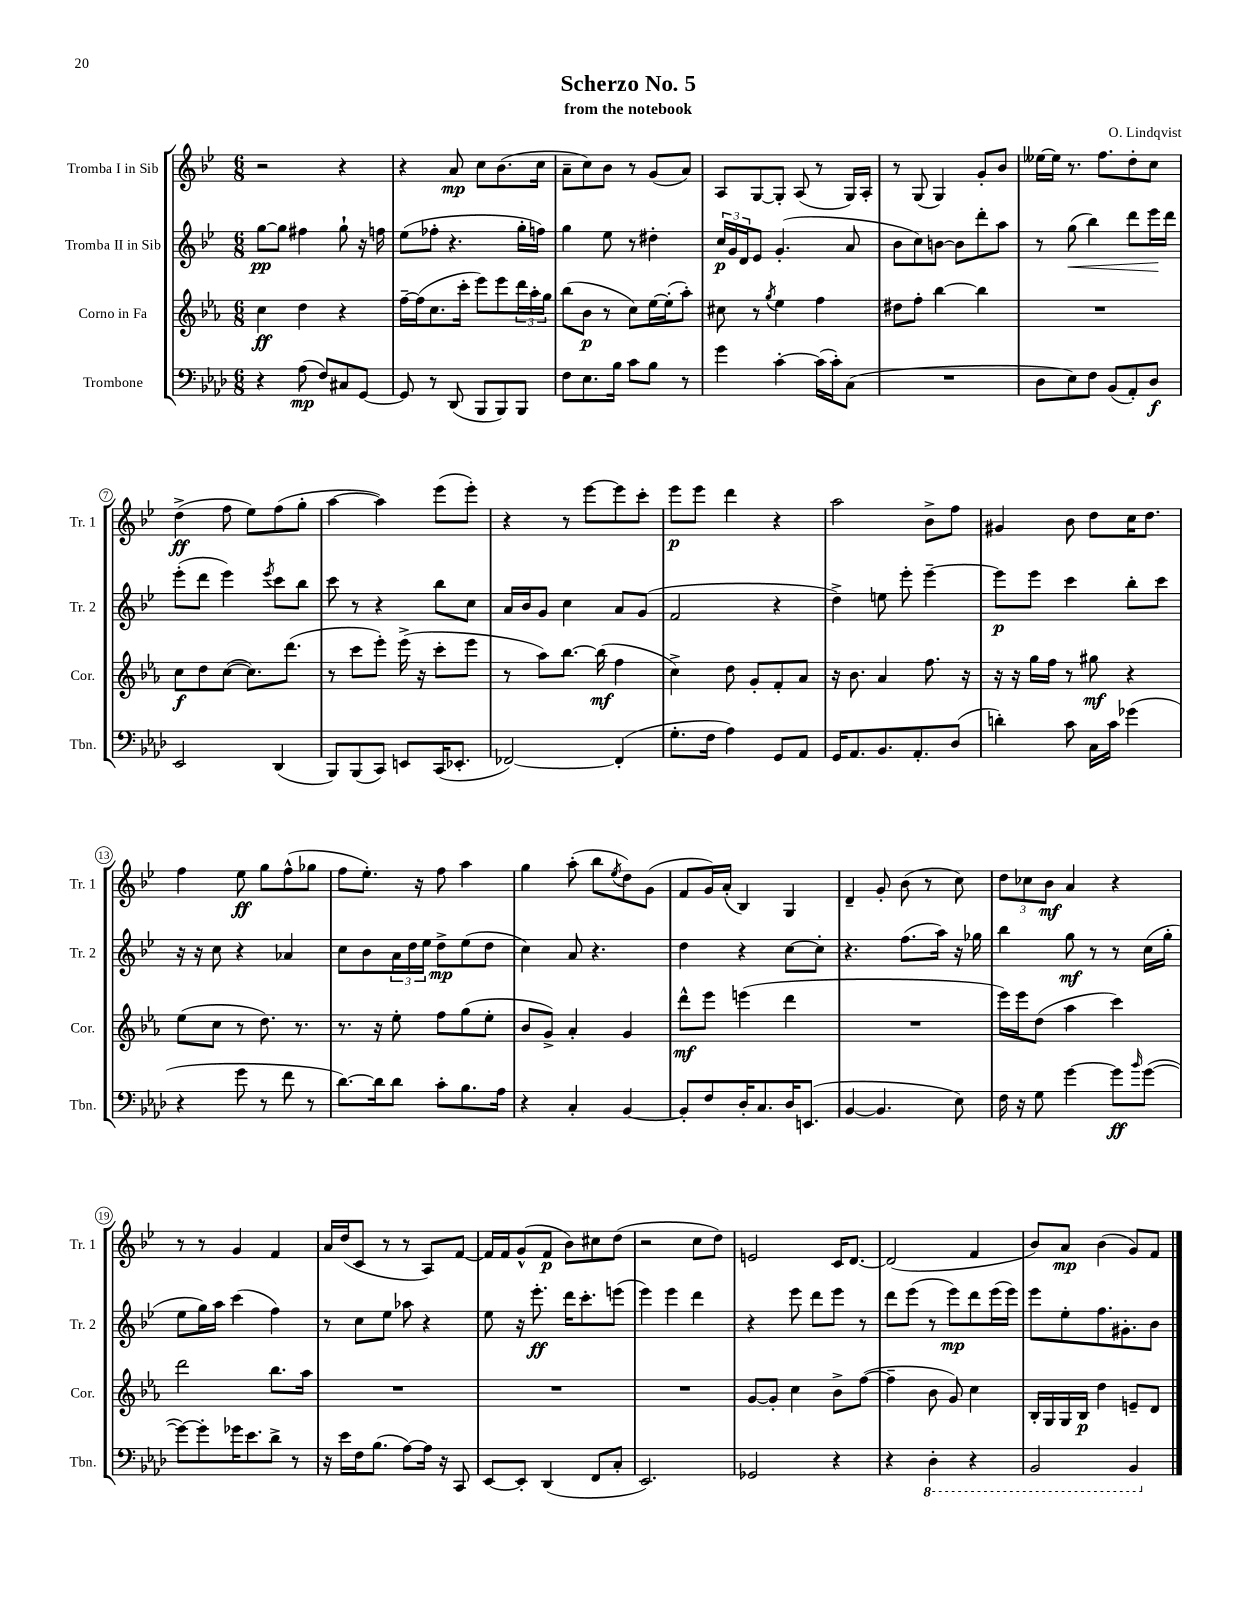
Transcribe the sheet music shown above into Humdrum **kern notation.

**kern	**dynam	**kern	**dynam	**kern	**dynam	**kern	**dynam
*part4	*part4	*part3	*part3	*part2	*part2	*part1	*part1
*staff4	*staff4	*staff3	*staff3	*staff2	*staff2	*staff1	*staff1
*I"Trombone	*	*I"Corno in Fa	*	*I"Tromba II in Sib	*	*I"Tromba I in Sib	*
*I'Tbn.	*	*I'Cor.	*	*I'Tr. 2	*	*I'Tr. 1	*
*clefF4	*	*clefG2	*	*clefG2	*	*clefG2	*
*k[b-e-a-d-]	*	*k[b-e-a-]	*	*k[b-e-]	*	*k[b-e-]	*
*M6/8	*	*M6/8	*	*M6/8	*	*M6/8	*
=1	=1	=1	=1	=1	=1	=1	=1
4r	.	4cc\	ff	[8gg\L	pp	2r	.
.	.	.	.	8gg\J]	.	.	.
(8A-\	mp	4dd\	.	4ff#X\	.	.	.
8F/L)	.	.	.	.	.	.	.
8C#X/	.	4r	.	8gg`\	.	4r	.
[8GG/J	.	.	.	16r	.	.	.
.	.	.	.	16ffn\	.	.	.
=2	=2	=2	=2	=2	=2	=2	=2
8GG/]	.	[16ff~\LL	.	(8ee-\L	.	4r	.
.	.	(16ff\J]	.	.	.	.	.
8r	.	8.cc\	.	8ff-X'\J	.	.	.
(8DD-/	.	.	.	4.r	.	8a/	mp
.	.	16ccc'\Jk	.	.	.	.	.
8BBB-/L	.	8eee-\L)	.	.	.	8cc\L	.
8BBB-/)	.	8eee-\	.	.	.	(8.b-\	.
8BBB-/J	.	24ddd\L	.	16gg'\LL	.	.	.
.	.	24aa-'\	.	.	.	.	.
.	.	.	.	16ffn\JJ)	.	16cc\Jk	.
.	.	24gg\JJ	.	.	.	.	.
=3	=3	=3	=3	=3	=3	=3	=3
8F\L	.	(8bb-\L	.	4gg\	.	8a~\L	.
8.E-\	.	8b-\J	p	.	.	8cc\)	.
.	.	8r	.	8ee-\	.	8b-\J	.
16B-\Jk	.	.	.	.	.	.	.
8c\L	.	8cc\L)	.	8r	.	8r	.
8B-\J	.	[16ee-\L	.	4dd#X'\	.	(8g/L	.
.	.	(16ee-'\J]	.	.	.	.	.
8r	.	8aa-'\J)	.	.	.	8a/J)	.
=4	=4	=4	=4	=4	=4	=4	=4
4g\	.	8cc#X\	.	24cc/LL	p	8A/L	.
.	.	.	.	24g/	.	.	.
.	.	.	.	24d/J	.	.	.
.	.	8r	.	8e-/J	.	[8G/	.
.	.	8qgg/	.	.	.	.	.
[4c'\	.	4ee-\	.	(4.g'/	.	8G'/J]	.
.	.	.	.	.	.	(8A/	.
(16c\LL]	.	4ff\	.	.	.	8r	.
16c'\J)	.	.	.	.	.	.	.
(8C\J	.	.	.	8a/	.	16G/LL)	.
.	.	.	.	.	.	16A'/JJ	.
=5	=5	=5	=5	=5	=5	=5	=5
2.r	.	8dd#X\L	.	8b-\L	.	8r	.
.	.	8ff'\J	.	8cc\)	.	(8G/	.
.	.	[4bb-\	.	[8bn\J	.	4G/)	.
.	.	.	.	8b\L]	.	.	.
.	.	4bb-\]	.	8ddd'\	.	8g'/L	.
.	.	.	.	8aa\J	.	8b-/J	.
=6	=6	=6	=6	=6	=6	=6	=6
8D-\L	.	2.r	.	8r	.	[16ee--X\LL	.
.	.	.	.	.	.	16ee--\JJ]	.
!	!	!	!	!	!LO:HP:b	!	!
8E-\)	.	.	.	(8gg\	<	8.r	.
8F\J	.	.	.	4bb-\)	.	.	.
.	.	.	.	.	.	8.ff\L	.
(8BB-/L	.	.	.	.	.	.	.
8AA-'/)	.	.	.	8ddd\L	.	8dd'\	.
8D-/J	f	.	.	16eee-\L	.	8cc\J	.
.	.	.	.	16ddd\JJ	[	.	.
!!LO:LB:g=z
=7	=7	=7	=7	=7	=7	=7	=7
2EE-/	.	8cc\L	f	(8eee-'\L	.	(4dd^\	ff
.	.	8dd\	.	8ddd\J	.	.	.
.	.	([8cc\J	.	4eee-\)	.	8ff\	.
.	.	8.cc\L])	.	.	.	8ee-\L)	.
.	.	.	.	8qeee-/	.	.	.
(4DD-/	.	.	.	8ccc\L	.	(8ff\	.
.	.	(8.ddd\J	.	.	.	.	.
.	.	.	.	8bb-\J	.	8gg'\J	.
=8	=8	=8	=8	=8	=8	=8	=8
8BBB-/L)	.	8r	.	8ccc\	.	[4aa\	.
(8BBB-/	.	8ccc\L	.	8r	.	.	.
8CC/J)	.	8eee-'\J)	.	4r	.	4aa\])	.
8EEn/L	.	(16eee-^\	.	.	.	.	.
.	.	16r	.	.	.	.	.
(16CC/K	.	8ccc'\L	.	8bb-\L	.	(8eee-\L	.
8.EE-X'/J	.	.	.	.	.	.	.
.	.	8eee-\J	.	8cc\J	.	8eee-'\J)	.
=9	=9	=9	=9	=9	=9	=9	=9
[2FF-X/)	.	8r	.	16a/LL	.	4r	.
.	.	.	.	16b-/J	.	.	.
.	.	8aa-\L)	.	8g/J	.	.	.
.	.	[8.bb-\J	.	4cc\	.	8r	.
.	.	.	.	.	.	[8eee-\L	.
.	.	(16bb-\]	mf	.	.	.	.
(4FF-'/]	.	4ff\	.	8a/L	.	8eee-\]	.
.	.	.	.	(8g/J	.	8ccc'\J	.
=10	=10	=10	=10	=10	=10	=10	=10
8.G'\L	.	4cc^\)	.	2f/	.	8eee-\L	p
.	.	.	.	.	.	8eee-\J	.
16F\Jk	.	.	.	.	.	.	.
4A-\)	.	8dd\	.	.	.	4ddd\	.
.	.	8g'/L	.	.	.	.	.
8GG/L	.	8f'/	.	4r	.	4r	.
8AA-/J	.	8a-/J	.	.	.	.	.
=11	=11	=11	=11	=11	=11	=11	=11
16GG/KL	.	16r	.	4dd^\)	.	2aa\	.
8.AA-/	.	8.b-\	.	.	.	.	.
8.BB-/	.	4a-/	.	8een\	.	.	.
.	.	.	.	8eee-'\	.	.	.
8.AA-'/	.	.	.	.	.	.	.
.	.	8.ff\	.	[4eee-~\	.	8b-^\L	.
(8D-/J	.	.	.	.	.	8ff\J	.
.	.	16r	.	.	.	.	.
=12	=12	=12	=12	=12	=12	=12	=12
4dn'\)	.	16r	.	8eee-\L]	p	4g#X/	.
.	.	16r	.	.	.	.	.
.	.	16gg\LL	.	8eee-\J	.	.	.
.	.	16ff\JJ	.	.	.	.	.
8c\	.	8r	.	4ccc\	.	8b-\	.
16C\LL	.	8gg#X\	mf	.	.	8dd\L	.
16c\JJ	.	.	.	.	.	.	.
(4g-X\	.	4r	.	8bb-'\L	.	16cc\K	.
.	.	.	.	.	.	8.dd\J	.
.	.	.	.	8ccc\J	.	.	.
!!LO:LB:g=z
=13	=13	=13	=13	=13	=13	=13	=13
4r	.	(8ee-\L	.	16r	.	4ff\	.
.	.	.	.	16r	.	.	.
.	.	8cc\J	.	8cc\	.	.	.
8g\	.	8r	.	4r	.	8ee-\	ff
8r	.	8.dd\)	.	.	.	8gg\L	.
8f\	.	.	.	4a-X/	.	(8ff^^\	.
.	.	8.r	.	.	.	.	.
8r	.	.	.	.	.	8gg-X\J	.
=14	=14	=14	=14	=14	=14	=14	=14
[8.d-\L)	.	8.r	.	8cc\L	.	8ff\L	.
.	.	.	.	8b-\	.	8.ee-'\J)	.
16d-\k]	.	16r	.	.	.	.	.
8d-\J	.	8ee-'\	.	24a\L	.	.	.
.	.	.	.	24dd\	.	.	.
.	.	.	.	.	.	16r	.
.	.	.	.	24ee-\JJ	.	.	.
8c'\L	.	8ff\L	.	8dd^\L	mp	8ff\	.
8.B-\	.	(8gg\	.	(8ee-\	.	4aa\	.
.	.	8ee-'\J	.	8dd\J	.	.	.
16A-\Jk	.	.	.	.	.	.	.
=15	=15	=15	=15	=15	=15	=15	=15
4r	.	8b-/L	.	4cc\)	.	4gg\	.
.	.	8g^/J)	.	.	.	.	.
4C'/	.	4a-'/	.	8a/	.	(8aa'\	.
.	.	.	.	4.r	.	8bb-\L	.
.	.	.	.	.	.	8qee-/	.
[4BB-/	.	4g/	.	.	.	8dd\)	.
.	.	.	.	.	.	(8g\J	.
=16	=16	=16	=16	=16	=16	=16	=16
8BB-'/L]	.	8ddd^^\L	mf	4dd\	.	8f/L	.
8F/	.	8eee-\J	.	.	.	16g/L)	.
.	.	.	.	.	.	(16a'/JJ	.
16D-'/K	.	(4eeen\	.	4r	.	4B-/)	.
8.C/	.	.	.	.	.	.	.
16D-/K	.	4ddd\	.	[8cc\L	.	4G/	.
(8.EEn/J	.	.	.	.	.	.	.
.	.	.	.	8cc'\J]	.	.	.
=17	=17	=17	=17	=17	=17	=17	=17
[4BB-/	.	2.r	.	4.r	.	4d~/	.
4.BB-/]	.	.	.	.	.	8g'/	.
.	.	.	.	(8.ff\L	.	(8b-\	.
.	.	.	.	.	.	8r	.
.	.	.	.	16aa\Jk)	.	.	.
8E-\)	.	.	.	16r	.	8cc\)	.
.	.	.	.	16gg-X\	.	.	.
=18	=18	=18	=18	=18	=18	=18	=18
16F\	.	16eee-\LL)	.	4bb-\	.	12dd\L	.
16r	.	16eee-\J	.	.	.	.	.
.	.	.	.	.	.	12cc-X\	.
8G\	.	(8dd\J	.	.	.	.	.
.	.	.	.	.	.	12b-\J	mf
[4g\	.	4aa-\	.	8gg\	mf	4a/	.
.	.	.	.	8r	.	.	.
8g\L]	ff	4ccc\)	.	8r	.	4r	.
16qqb-/	.	.	.	.	.	.	.
([8g\J	.	.	.	(16cc\LL	.	.	.
.	.	.	.	16gg'\JJ	.	.	.
!!LO:LB:g=z
=19	=19	=19	=19	=19	=19	=19	=19
8g\L_)	.	2ddd\	.	8ee-\L	.	8r	.
8g'\]	.	.	.	16gg\L)	.	8r	.
.	.	.	.	16aa\JJ	.	.	.
16g-X\K	.	.	.	(4ccc\	.	4g/	.
8.e-\	.	.	.	.	.	.	.
8d-^\J	.	8.bb-\L	.	4ff\)	.	4f/	.
8r	.	.	.	.	.	.	.
.	.	16aa-\Jk	.	.	.	.	.
=20	=20	=20	=20	=20	=20	=20	=20
16r	.	2.r	.	8r	.	16a/LL	.
16e-\LL	.	.	.	.	.	(16dd/J	.
16F\J	.	.	.	8cc\L	.	8c/J	.
(8.B-\J	.	.	.	.	.	.	.
.	.	.	.	8ee-\J	.	8r	.
[8A-\L)	.	.	.	8aa-X\	.	8r	.
16A-\Jk]	.	.	.	4r	.	8A/L)	.
16r	.	.	.	.	.	.	.
8CC/	.	.	.	.	.	[8f/J	.
=21	=21	=21	=21	=21	=21	=21	=21
[8EE-/L	.	2.r	.	8ee-\	.	16f/LL]	.
.	.	.	.	.	.	16f/J	.
8EE-'/J]	.	.	.	16r	.	(8g^^/	.
.	.	.	.	8.eee-'\	ff	.	.
(4DD-/	.	.	.	.	.	8f/J	p
.	.	.	.	16ddd\KL	.	8b-\L)	.
.	.	.	.	8.ccc'\	.	.	.
8FF/L	.	.	.	.	.	8cc#X\	.
8C'/J	.	.	.	(8eeen\J	.	(8dd\J	.
=22	=22	=22	=22	=22	=22	=22	=22
2.EE-/)	.	2.r	.	4eee-\)	.	2r	.
.	.	.	.	4eee-\	.	.	.
.	.	.	.	4ddd\	.	8cc\L	.
.	.	.	.	.	.	8dd\J)	.
=23	=23	=23	=23	=23	=23	=23	=23
2GG-X/	.	[8g/L	.	4r	.	2en/	.
.	.	8g'/J]	.	.	.	.	.
.	.	4cc\	.	8eee-\	.	.	.
.	.	.	.	8ddd\L	.	.	.
4r	.	8b-^\L	.	8eee-\J	.	16c/KL	.
.	.	.	.	.	.	[8.d/J	.
.	.	([8ff\J	.	8r	.	.	.
=24	=24	=24	=24	=24	=24	=24	=24
4r	.	4ff~\]	.	8ddd\L	.	(2d/]	.
.	.	.	.	(8eee-\J	.	.	.
*8ba	*	*	*	*	*	*	*
4DD-'\	.	8b-\	.	8r	.	.	.
.	.	8g/)	.	8eee-\L)	mp	.	.
4r	.	4cc\	.	8ddd\	.	4f/	.
.	.	.	.	(16eee-\L	.	.	.
.	.	.	.	16eee-\JJ)	.	.	.
=25	=25	=25	=25	=25	=25	=25	=25
2BBB-/	.	16B-'/LL	.	8eee-\L	.	8b-/L)	.
.	.	16G/	.	.	.	.	.
.	.	16G/	.	8ee-'\	.	8a/J	mp
.	.	16B-/JJ	p	.	.	.	.
.	.	4dd\	.	8.ff\	.	(4b-\	.
.	.	.	.	8.g#X'\	.	.	.
4BBB-/	.	8en~/L	.	.	.	8g/L)	.
.	.	8d/J	.	8b-\J	.	8f/J	.
*X8ba	*	*	*	*	*	*	*
==	==	==	==	==	==	==	==
*-	*-	*-	*-	*-	*-	*-	*-
